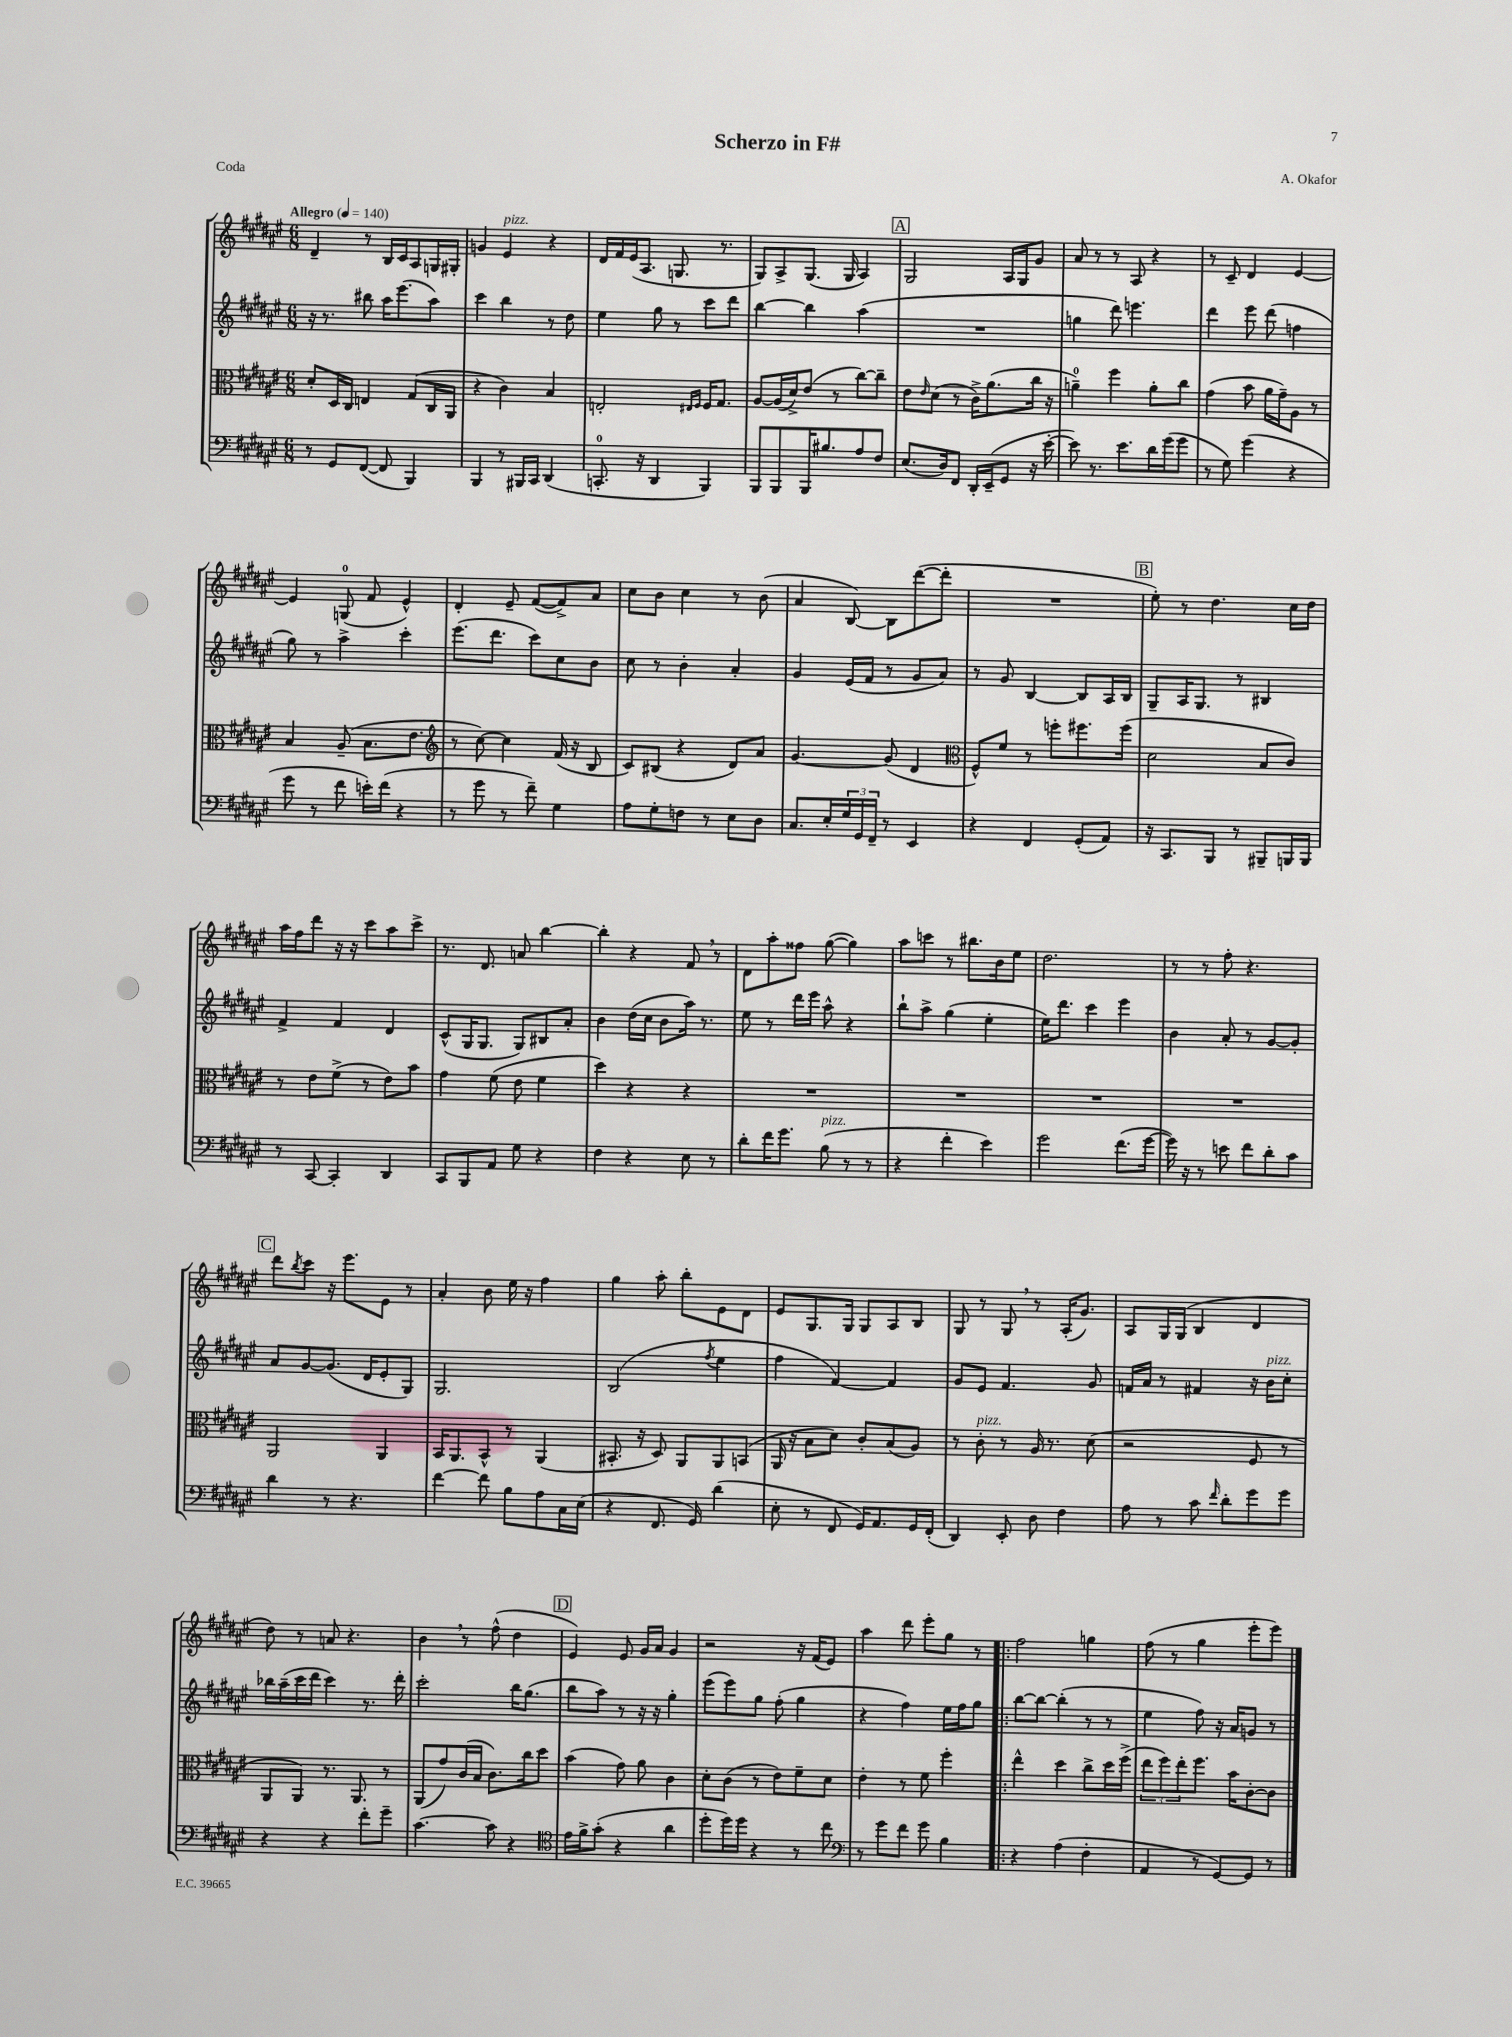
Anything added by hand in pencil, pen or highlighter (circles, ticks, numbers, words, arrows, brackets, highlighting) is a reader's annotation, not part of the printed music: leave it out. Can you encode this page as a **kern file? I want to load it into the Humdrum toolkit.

**kern	**kern	**kern	**kern
*staff4	*staff3	*staff2	*staff1
*clefF4	*clefC3	*clefG2	*clefG2
*k[f#c#g#d#a#e#]	*k[f#c#g#d#a#e#]	*k[f#c#g#d#a#e#]	*k[f#c#g#d#a#e#]
*M6/8	*M6/8	*M6/8	*M6/8
*MM140	*MM140	*MM140	*MM140
8r	8d#'	16r	4d#~
.	.	8.r	.
8GG#	16D#	.	.
.	16C#	.	.
([8FF#	4E	8bb#	8r
8FF#]	.	16aa#	16B
.	.	(8.eee#	16c#
4BBB)	(8G#	.	8A#
.	16C#	8aa#)	16G
.	16AA#	.	16G#'
=	=	=	=
4BBB	4r	4ccc#	4g
8r	4c#)	4bb	4e#
16BBB#	.	.	.
16CC#	.	.	.
(4DD#	4B	8r	4r
.	.	8dd#	.
=	=	=	=
8.CC'	2E'	4ee#	16d#
.	.	.	16f#
.	.	.	(16e#
16r	.	.	8.A#
4DD#	.	8gg#	.
.	.	8r	8.G
.	16qqE#	.	.
.	16qqF#	.	.
4BBB)	16F#	8ccc#	.
.	8.G#	.	8.r
.	.	8ddd#	.
=	=	=	=
8BBB	[8A#	[4bb	8G#)
8BBB	(16A#]	.	8A#^
.	16d#^)	.	.
16BBB	(8e#	4bb]	(8.G#
8.B#	.	.	.
.	8r	.	.
.	.	.	16G#
8A#	[8cc#)	(4aa#	4A#)
8F#	8cc#~]	.	.
=	=	=	=
(8.E#	8e#	2.r	2G#
.	16qqe#	.	.
.	(8d#	.	.
16D#)	.	.	.
8FF#	8r	.	.
16DD#'	16c#^)	.	.
(16EE#~	(8.a#	.	.
8GG#	.	.	16A#
.	.	.	16G#
16r	16cc#	.	8g#
[16e#'	16r	.	.
=	=	=	=
8e#])	4a~)	4gg	8a#
8.r	.	.	8r
.	4ff#	8ddd#)	8r
8.e#	.	.	.
.	.	4.eee	8A#
16d#	8a'	.	4r
(16g#	.	.	.
8g#	8cc#	.	.
=	=	=	=
8r	(4g#	4ddd#	8r
8G#)	.	.	8c#~
(4g#	8b	8eee#	4d#
.	16a#	(8ddd#	.
.	16g#~)	.	.
4r	8A#	4ff	[4e#
.	8r	.	.
=	=	=	=
8g#	4B	8gg#)	4e#]
8r	.	8r	.
8f#	(8A#~	4aa#^	(8G
16e')	8.B	.	8f#
(16f#	.	.	.
4r	.	4ccc#'	4e#^^)
.	8.e#	.	.
=	=	=	=
*	*clefG2	*	*
8r	8r	(8.eee#	4d#'
8g#	[8cc#)	.	.
.	.	8.ddd#	.
8r	4cc#]	.	8e#~
8f#~)	.	8ccc#)	([8f#
4G#	(16f#	8cc#	8f#^])
.	16r	.	.
.	8B	8b	8a#
=	=	=	=
8A#	8c#)	8cc#	8cc#
8G#'	(8B#	8r	8b
8F	4r	4b'	4cc#
8r	.	.	.
8E#	8d#)	4a#'	8r
8D#	8a#	.	(8b
=	=	=	=
8.C#	[4.g#	4g#	4a#
16E#'	.	.	.
24G#	.	(16e#	[8B)
24GG#	.	.	.
.	.	16f#	.
24FF#~	.	.	.
8r	(8g#]	8r	8B]
4EE#	4d#	8g#	([8ddd#
.	.	8a#)	8ddd#']
=	=	=	=
*	*clefC3	*	*
4r	8F#^^)	8r	2.r
.	8f#	8g#	.
4FF#	8r	[4B	.
.	8ff'	.	.
(8GG#'	8.ff#	8B]	.
8AA#)	.	16A#	.
.	(16ff#	16B	.
=	=	=	=
16r	2d#	8G#~	8ee#')
8.CC#	.	.	.
.	.	16A#	8r
.	.	8.G#	.
8BBB	.	.	4.dd#
8r	.	8r	.
8BBB#~	8B	4B#	.
16BBB	8c#)	.	16cc#
16BBB	.	.	16dd#
=	=	=	=
8r	8r	4f#^	16aa#
.	.	.	16ff#
[8CC#	8e#	.	8ddd#
4CC#']	(8f#^	4f#	16r
.	.	.	16r
.	8r	.	8ccc#
4DD#	8e#)	4d#	8aa#
.	8b	.	8ccc#^
=	=	=	=
8CC#	4g#	(8c#^^	8.r
8BBB	.	16G#	.
.	.	8.G#	8.d#
8AA#	(8f#	.	.
8G#	8e#	8G#)	8a
4r	4f#	8B#	[4bb
.	.	8a#'	.
=	=	=	=
4F#	4dd#)	4b	4bb']
4r	4r	(16dd#	4r
.	.	16cc#	.
.	.	8b	.
8E#	4r	16aa#)	8f#
.	.	8.r	.
8r	.	.	8r
=	=	=	=
8d#'	2.r	8ee#	8d#
16f#	.	8r	8aa#'
8.g#	.	.	.
.	.	16ddd#	8ff##
.	.	16eee#	.
(8B	.	8aa#^^	([8gg#
8r	.	4r	4gg#])
8r	.	.	.
=	=	=	=
4r	2.r	8bb`	8aa#
.	.	8aa#^	8ccc
4f#'	.	(4gg#	8r
.	.	.	8.bb#
4e#)	.	4ee#'	.
.	.	.	16b
.	.	.	8ee#
=	=	=	=
2g#	2.r	16ee#)	2.dd#
.	.	8.ddd#	.
.	.	4ccc#	.
(8.f#	.	4eee#	.
[16g#	.	.	.
=	=	=	=
16g#])	2.r	4b	8r
16r	.	.	.
8r	.	.	8r
8e	.	8a#'	8ff#'
8f#	.	8r	4.r
8d#'	.	[8g#	.
8c#	.	8g#']	.
=	=	=	=
4d#	2AA#	8a#	8ddd#
.	.	.	8qbb
.	.	[8g#	8ccc#
8r	.	(8.g#]	16r
.	.	.	8.eee#
4.r	.	.	.
.	.	16d#	.
.	4AA#	8e#'	8e#
.	.	8G#)	8r
=	=	=	=
[4f#	16BB	2.G#	4a#'
.	8.AA#	.	.
8f#]	8BB^^	.	8b
8B	8r	.	16ee#
.	.	.	16r
8A#	(4AA#	.	4ff#
16C#	.	.	.
(16E#	.	.	.
=	=	=	=
4r	8.BB#'	(2B	4gg#
.	16r	.	.
8.FF#	8D#)	.	8aa#'
.	8AA#	.	8bb'
16GG#)	.	.	.
.	.	8qff#	.
(4d#	8AA#	4ee#	8e#
.	(8BB	.	8d#
=	=	=	=
8E#'	16AA#	4ff#	8e#
.	16r	.	.
8r	8B	.	8.G#
8FF#	8d#)	[4f#)	.
.	.	.	16G#
16GG#)	8c#'	.	8G#
8.AA#	.	.	.
.	(8B	4f#]	8A#
16GG#	8A#)	.	8B
(16FF#'	.	.	.
=	=	=	=
4DD#)	8r	8g#	8G#
.	8c#'	8e#	8r
8EE#'	8r	4.f#	8G#
8D#	16A#	.	8r
.	8.r	.	.
4F#	.	.	(16A#'
.	.	.	8.g#)
.	(8d#	8g#	.
=	=	=	=
8A#	2r	16f	8A#
.	.	16a#	.
8r	.	8r	16G#
.	.	.	(16G#
8c#	.	4f#	4B
16qqf#	.	.	.
8d#'	.	.	.
8g#	8F#	16r	4d#
.	.	16b	.
8g#	8r	8cc#'	.
=	=	=	=
4r	8AA#	16bb-	8dd#)
.	.	(16aa#~	.
.	8AA#)	16ccc#	8r
.	.	16ddd#	.
4r	8.r	4ccc#)	8a
.	.	.	4.r
.	8.AA#	.	.
8f#'	.	8.r	.
8g#~	8r	.	.
.	.	16ddd#'	.
=	=	=	=
[4.c#	(8AA#	2ccc#'	4b
.	8g#)	.	.
.	(16c#	.	8r
.	16B	.	.
8c#]	8.c#)	.	(8ff#^^
4r	.	16bb	4dd#
.	16cc#	(8.gg#	.
.	8dd#	.	.
=	=	=	=
*clefC4	*	*	*
16e#	(4b	8bb	4e#)
16f#^	.	.	.
(8g#'	.	8aa#)	.
4r	8g#)	8r	8e#
.	8a#	16r	16g#
.	.	16r	16a#
4a#	4c#	4gg#'	4g#
=	=	=	=
8dd#'	8d#'	(8eee#	2r
16dd#)	(8c#	8eee#)	.
16dd#	.	.	.
4r	8r	8gg#	.
.	8e#)	(8ff#'	.
8r	8f#~	4gg#	16r
.	.	.	(16f#
8cc#	8d#	.	8e#)
=	=	=	=
*clefF4	*	*	*
8r	4e#'	4r	4aa#
8g#	.	.	.
8f#	8r	4ff#)	8ddd#
8g#	8f#	.	8eee#'
4B	4ff#'	16ee#	8gg#
.	.	16ff#	.
.	.	8gg#	8r
=!|:	=!|:	=!|:	=!|:
4r	4ee#^^	[8bb	2ff#
.	.	8bb_	.
(4A#	4dd#	(4bb']	.
4F#'	8cc#^	8r	4gg
.	16dd#	8r	.
.	(16ff#^	.	.
=	=	=	=
4AA#	12ee#	4ee#	(8ff#
.	12ff#)	.	.
.	.	.	8r
.	12ee#'	.	.
8r	8.ff#	8ff#)	4gg#
[8GG#)	.	16r	.
.	16b	16a#	.
8GG#]	[8c#'	8g	8eee#'
8r	8c#]	8r	8eee#)
==	==	==	==
*-	*-	*-	*-
